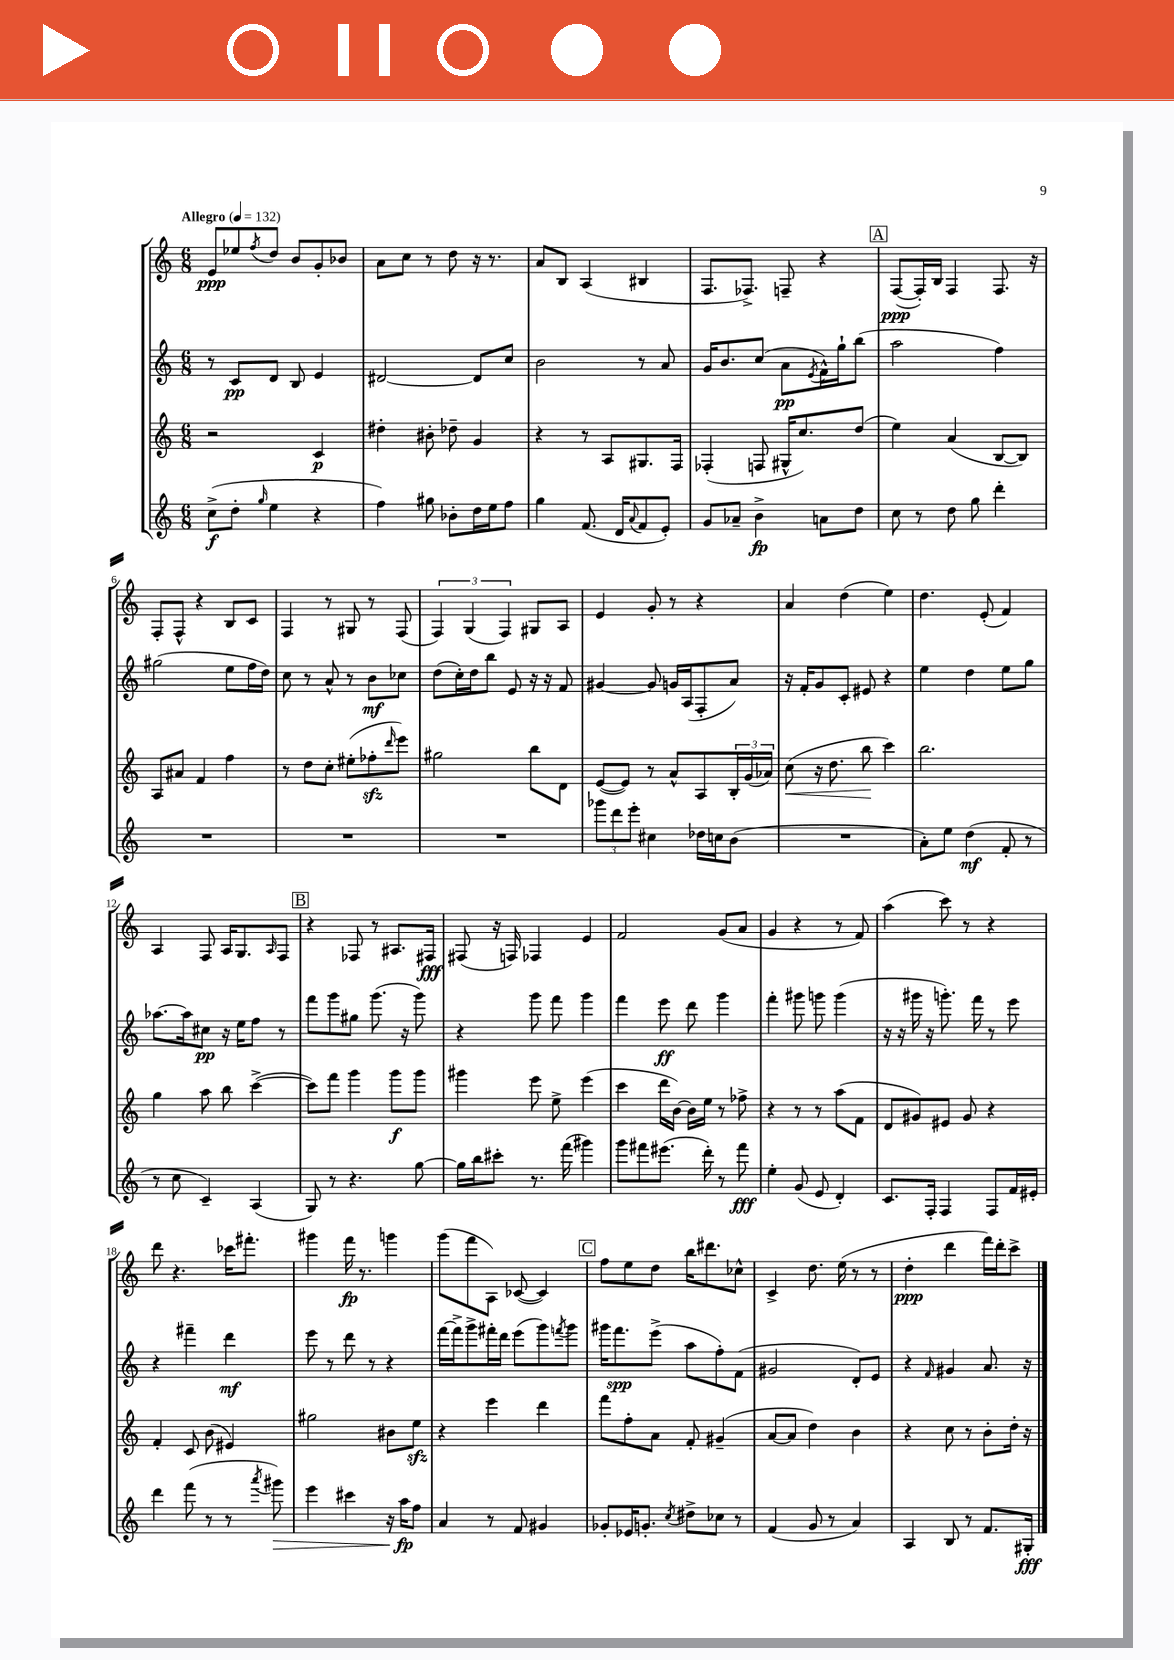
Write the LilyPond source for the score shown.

<<
\new StaffGroup <<
\new Staff = "s0" {
    \clef treble \key c \major \numericTimeSignature \time 6/8 \tempo "Allegro" 4 = 132
    e'8\ppp ees''8 \acciaccatura { f''8 } d''8 b'8 g'8-. bes'8 |
    a'8 c''8 r8 d''8 r16 r8. |
    a'8 b8 a4( bis4 |
    f8. fes8.->) f8-- r4 |
    \mark \markup { \box "A" } f8~\ppp( f16-.) b16 f4 f8. r16 |
    f8-. f8-^ r4 b8 c'8 |
    f4 r8 gis8 r8 f8( |
    \tuplet 3/2 { f4) g4( f4) } gis8 a8 |
    e'4 g'8-. r8 r4 |
    a'4 d''4( e''4) |
    d''4. e'8-.( f'4) |
    a4 f8 a16 g8. \grace { a16 } f8 |
    \mark \markup { \box "B" } r4 fes8 r8 ais8. fis16\fff |
    fis8( r16 f16) fes4 e'4 |
    f'2 g'8( a'8 |
    g'4 r4 r8 f'8) |
    a''4( c'''8) r8 r4 |
    d'''8 r4. ces'''16 fis'''8.-. |
    gis'''4 f'''16\fp r8. g'''4 |
    g'''8( f'''8 a8) ces'8~( ces'4) |
    \mark \markup { \box "C" } f''8 e''8 d''8 b''16 dis'''8. ces''8-^ |
    c'4-> d''8. e''16( r8 r8 |
    d''4-.\ppp d'''4 f'''16) d'''16-. c'''8-> \bar "|." |
}
\new Staff = "s1" {
    \clef treble \key c \major \numericTimeSignature \time 6/8
    r8 c'8\pp d'8 b8 e'4 |
    dis'2~ dis'8 c''8 |
    b'2 r8 a'8 |
    g'16 b'8. c''8( a'8\pp \acciaccatura { e'8 } f'16-^) g''16-! b''8( |
    \mark \markup { \box "A" } a''2 f''4) |
    gis''2( e''8 f''16 d''16) |
    c''8 r8 a'8-^ r8 b'8\mf ces''8 |
    d''8( c''16-.) d''16 b''8 e'8 r16 r16 f'8 |
    gis'4~ gis'8 g'16 a16( f8-. a'8) |
    r16 f'16-. g'8 c'8-. eis'8 r4 |
    e''4 d''4 e''8 g''8 |
    aes''8.~ aes''16 cis''8\pp r16 e''16 f''8 r8 |
    \mark \markup { \box "B" } f'''8 g'''8 gis''8 g'''8.( r16 g'''8) |
    r4 g'''8 f'''8 g'''4 |
    f'''4 e'''8\ff d'''8 g'''4 |
    f'''4-. gis'''8 g'''8 g'''4( |
    r16 r16 gis'''16 r16 g'''8.-.) f'''16 r8 e'''8 |
    r4 fis'''4-- d'''4\mf |
    e'''8 r8 d'''8 r8 r4 |
    f'''16~ f'''16-> g'''8-> fis'''16-. d'''16 e'''8( g'''8) \acciaccatura { f'''8 } g'''8 |
    \mark \markup { \box "C" } gis'''16 f'''8.\spp e'''8->( a''8 f''8-.) f'8( |
    gis'2 d'8-.) e'8 |
    r4 \grace { f'16 } gis'4 a'8. r16 \bar "|." |
}
\new Staff = "s2" {
    \clef treble \key c \major \numericTimeSignature \time 6/8
    r2 c'4\p |
    dis''4-. bis'8-. des''8-- g'4 |
    r4 r8 a8 gis8. f16 |
    fes4-.( f8 gis16-^ c''8.) d''8( |
    \mark \markup { \box "A" } e''4) a'4( b8~ b8) |
    a8 ais'8 f'4 f''4 |
    r8 d''8 c''8-. eis''8-.( fes''8-.\sfz \grace { d'''16 } e'''8) |
    gis''2 b''8 d'8 |
    e'8~( e'8) r8 a'8-^ a8 \tuplet 3/2 { b16-. g'16( aes'16) } |
    c''8\<( r16 d''8. b''8\! c'''4) |
    b''2. |
    g''4 a''8 b''8 c'''4~->( |
    \mark \markup { \box "B" } c'''8) f'''8 g'''4 g'''8\f g'''8 |
    gis'''4 e'''8 e''8-> e'''4( |
    c'''4 d'''16 b'16~) b'16 e''16 r8 fes''8-> |
    r4 r8 r8 a''8( f'8 |
    d'8 gis'8) eis'8 gis'8 r4 |
    f'4-. c'8 b'8( eis'4) |
    gis''2 bis'8 e''8\sfz |
    r4 e'''4 d'''4 |
    \mark \markup { \box "C" } f'''8 f''8-. a'8 f'8-. gis'4--( |
    a'8~ a'8 d''4) b'4 |
    r4 c''8 r8 b'8-. d''16-. r16 \bar "|." |
}
\new Staff = "s3" {
    \clef treble \key c \major \numericTimeSignature \time 6/8
    c''8->\f( d''8-. \grace { g''16 } e''4 r4 |
    f''4) gis''8 bes'8-. d''16 e''16 f''8 |
    g''4 f'8.( d'16 \appoggiatura { a'8 } f'8 e'8-.) |
    g'8 aes'8-- b'4->\fp a'8 d''8 |
    \mark \markup { \box "A" } c''8 r8 d''8 g''8 d'''4-. |
    R2. |
    R2. |
    R2. |
    \tuplet 3/2 { ges'''8 d'''8 e'''8-. } cis''4 des''16 c''16 b'8( |
    R2. |
    a'8-.) e''8 d''4\mf( f'8-. r8 |
    r8 c''8 c'4--) a4( |
    \mark \markup { \box "B" } g8) r8 r4. g''8~ |
    g''16 b''16 cis'''8-. r8. f'''16( gis'''4) |
    g'''8 fis'''8 eis'''8.( d'''16-.) r8 fis'''8\fff |
    e''4-. g'8( e'8 d'4-.) |
    c'8. f16-. f4 f8 f'16 eis'16-. |
    d'''4 f'''8( r8 r8 \acciaccatura { a'''8 } gis'''8\>) |
    e'''4 cis'''4 r16 a''16\fp\! f''8 |
    a'4 r8 f'8 gis'4 |
    \mark \markup { \box "C" } ges'8-. ees'16 g'8.-. \acciaccatura { c''8 } dis''8-> ces''8 r8 |
    f'4( g'8 r8 a'4) |
    a4 b8 r8 f'8. gis16-.\fff \bar "|." |
}
>>
>>
